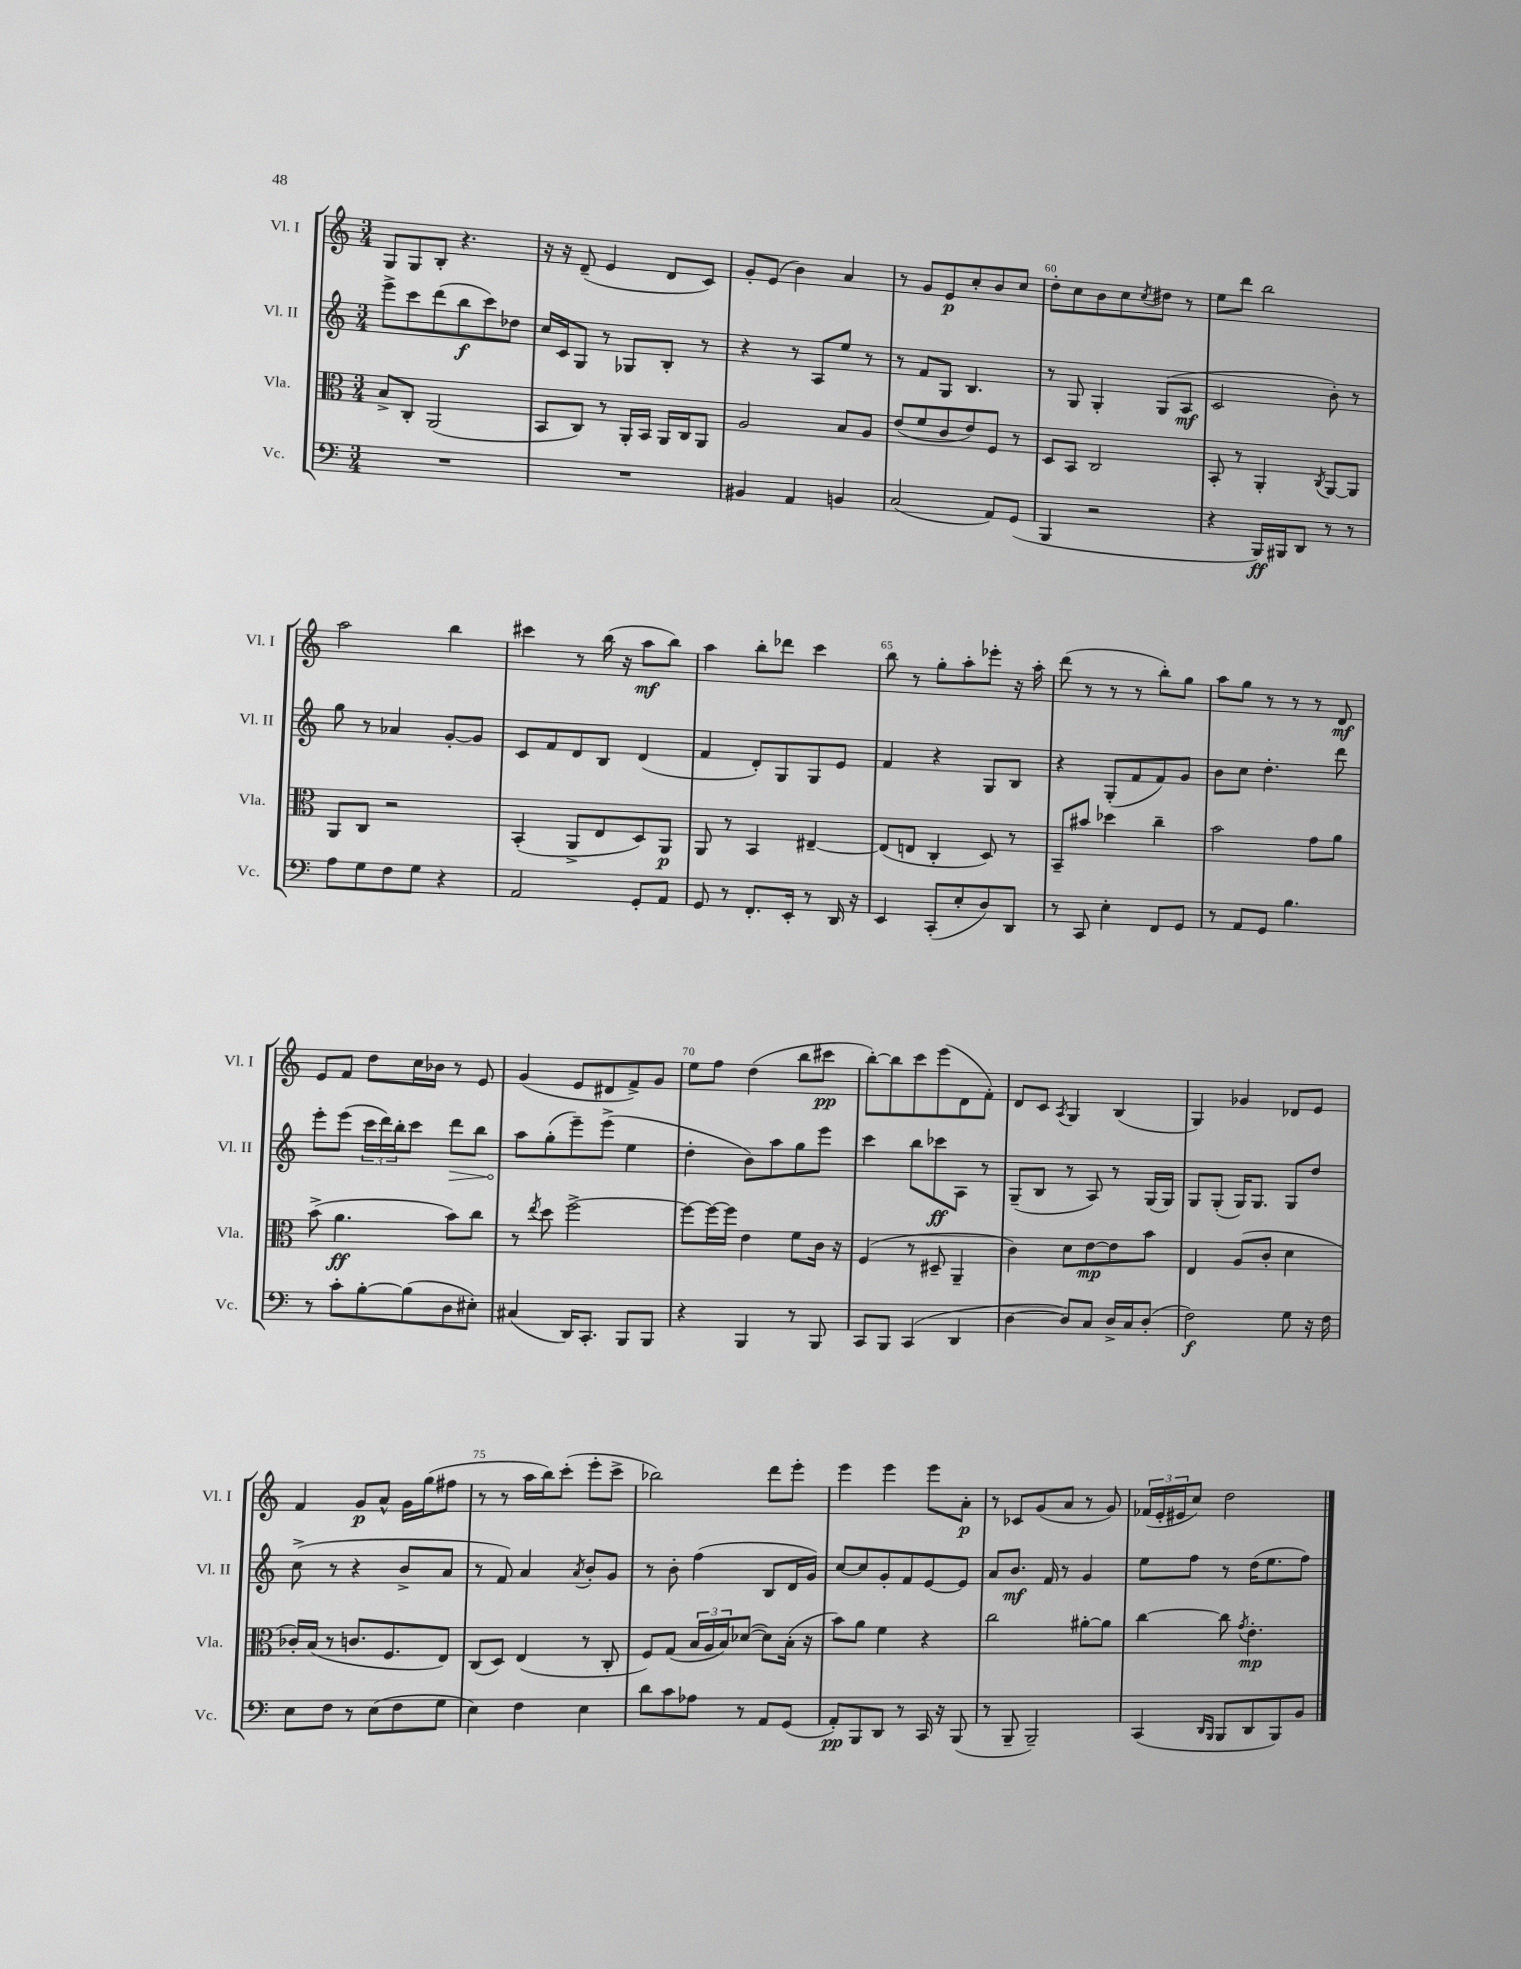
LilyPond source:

<<
\new StaffGroup <<
\new Staff = "s0" \with { instrumentName = "Vl. I" shortInstrumentName = "Vl. I" } {
    \clef treble \key c \major \numericTimeSignature \time 3/4
    g8 g8 b8-. r4. |
    r16 r16 d'8--( e'4 d'8 c'8) |
    g'8-. e'8( b'4) a'4 |
    r8 g'8 e'8\p c''8-. b'8 c''8 |
    d''8-. c''8 b'8 c''8 \acciaccatura { c''8 } dis''8 r8 |
    e''8 d'''8 b''2 |
    a''2 b''4 |
    cis'''4 r8 b''16( r16 a''8\mf b''8) |
    a''4 b''8-. des'''8 c'''4 |
    b''8 r8 g''8-. a''8-. ees'''8-. r16 a''16-. |
    d'''8( r8 r8 r8 b''8-.) g''8 |
    a''8 g''8 r8 r8 r8 d'8\mf |
    e'8 f'8 d''8 c''16 bes'16 r8 e'8 |
    g'4( e'8 dis'8 f'8->) g'8 |
    e''8 f''8 d''4( b''8 cis'''8\pp |
    b''8~-.) b''8 c'''8 e'''8( d'8 f'8-.) |
    d'8 c'8 \acciaccatura { a8 } g4 b4( |
    g4) ges'4 des'8 e'8 |
    f'4 g'8\p a'8-^ g'16 g''16( fis''8 |
    r8 r8 a''16 b''16) c'''8-.( e'''8-. c'''8-> |
    bes''2) d'''8 e'''8-. |
    e'''4 e'''4 e'''8 a'8-.\p |
    r8 ces'8 g'8( a'8 r8 g'8) |
    \tuplet 3/2 { fes'16( e'16-. eis'16 } c''8) d''2 \bar "|." |
}
\new Staff = "s1" \with { instrumentName = "Vl. II" shortInstrumentName = "Vl. II" } {
    \clef treble \key c \major \numericTimeSignature \time 3/4
    e'''8-> c'''8 d'''8( b''8\f c'''8) des''8 |
    c''16 c'16 g8 r8 ges8 b8-. r8 |
    r4 r8 a8 e''8 r8 |
    r8 f'8 g8 b4. |
    r8 g8 g4-. g8( a8\mf |
    c'2 b'8-.) r8 |
    g''8 r8 aes'4 g'8~-. g'8 |
    c'8 f'8 d'8 b8 d'4( |
    f'4 d'8-.) g8 g8 e'8 |
    f'4 r4 g8 b8 |
    r4 g8-.( f'8 f'8) g'8 |
    b'8 c''8 d''4.-. d'''8 |
    e'''8-. e'''8( \tuplet 3/2 { c'''16 d'''16) b''16-. } c'''8 \once \override Hairpin.circled-tip = ##t d'''8\> b''8 |
    a''8\! g''8-.( e'''8--) e'''8->( e''4 |
    d''4-. b'8) a''8 g''8 e'''8 |
    c'''4 b''8 ces'''8\ff a8 r8 |
    g8--( b8 r8 a8) r8 g16( g16) |
    g8 g8-.( g16) g8. g8 d''8 |
    c''8->( r8 r4 b'8-> a'8 |
    r8 f'8) a'4 \acciaccatura { a'8 } b'8-. g'8 |
    r8 b'8-. f''4( b8 d'16 g'16) |
    c''8~ c''8 g'8-. f'8 e'8~ e'8 |
    a'8 b'8.\mf f'16 r8 g'4 |
    e''8 f''8 r8 d''16( e''8. f''8) \bar "|." |
}
\new Staff = "s2" \with { instrumentName = "Vla." shortInstrumentName = "Vla." } {
    \clef alto \key c \major \numericTimeSignature \time 3/4
    b8-> c8-. a,2( |
    b,8 c8) r8 a,16-. b,16 a,16 c16 a,8 |
    a2 b8 a8 |
    e'8( f'8 c'8 e'8) f8 r8 |
    d8 b,8 c2 |
    b,8-. r8 a,4-. \acciaccatura { c8 } a,8~ a,8 |
    a,8 c8 r2 |
    b,4-.( a,8-> e8 d8) a,8\p |
    a,8 r8 b,4 eis4~-- |
    eis8( e8 c4-. d8) r8 |
    b,8-- bis'8 des''4 c''4-- |
    b'2 g'8 a'8 |
    b'8->( a'4.\ff b'8) c''8 |
    r8 \acciaccatura { e''8 } d''8 f''2~-> |
    f''8~ f''16~ f''16 e'4 f'8 c'16 r16 |
    f4( r8 dis8-- a,4-- |
    c'4) d'8 e'8~\mp e'8 b'8 |
    e4 a8( c'8-. d'4 |
    ces'16-.) b16( r8 c'8. f8. e8) |
    c8( d8) e4( r8 c8-. |
    f8) g8( \tuplet 3/2 { b16 a16 b16) } des'8~( des'8) b16-.( r16 |
    b'8) a'8 f'4 r4 |
    c''2 ais'8~-. ais'8 |
    c''4~ c''8 \acciaccatura { g'8 } e'4.-.\mp \bar "|." |
}
\new Staff = "s3" \with { instrumentName = "Vc." shortInstrumentName = "Vc." } {
    \clef bass \key c \major \numericTimeSignature \time 3/4
    R2. |
    R2. |
    bis,4 a,4 b,4 |
    c2( a,8) g,8( |
    b,,4 r2 |
    r4 b,,16\ff) bis,,16 d,8 r8 r8 |
    a8 g8 f8 g8 r4 |
    a,2 g,8-. a,8 |
    g,8 r8 f,8.-. e,16-. r8 d,16 r16 |
    e,4 c,8-.( e8-. d8) d,8 |
    r8 c,8 e4-. f,8 g,8 |
    r8 a,8 g,8 b4. |
    r8 c'8-. b8~-. b8( d8 eis8-.) |
    cis4( d,16) c,8.-. b,,8 b,,8 |
    r4 b,,4 r8 b,,8 |
    c,8 b,,8 c,4( d,4 |
    d4~ d8) c8 d16-> c16 d8-.( |
    f2\f) g8 r16 f16 |
    e8 f8 r8 e8( f8 g8 |
    e4) f4 e4 |
    d'8 c'8 aes8 r8 a,8 g,8( |
    a,8-.\pp) b,,8 d,8 r8 c,16 r16 b,,8( |
    r8 b,,8-- b,,2--) |
    c,4( \grace { d,16 b,,16 } b,,8 d,8 b,,8) b,8 \bar "|." |
}
>>
>>
\layout { \context { \Score currentBarNumber = #56 \override BarNumber.break-visibility = ##(#f #t #t) barNumberVisibility = #(every-nth-bar-number-visible 5) } }
